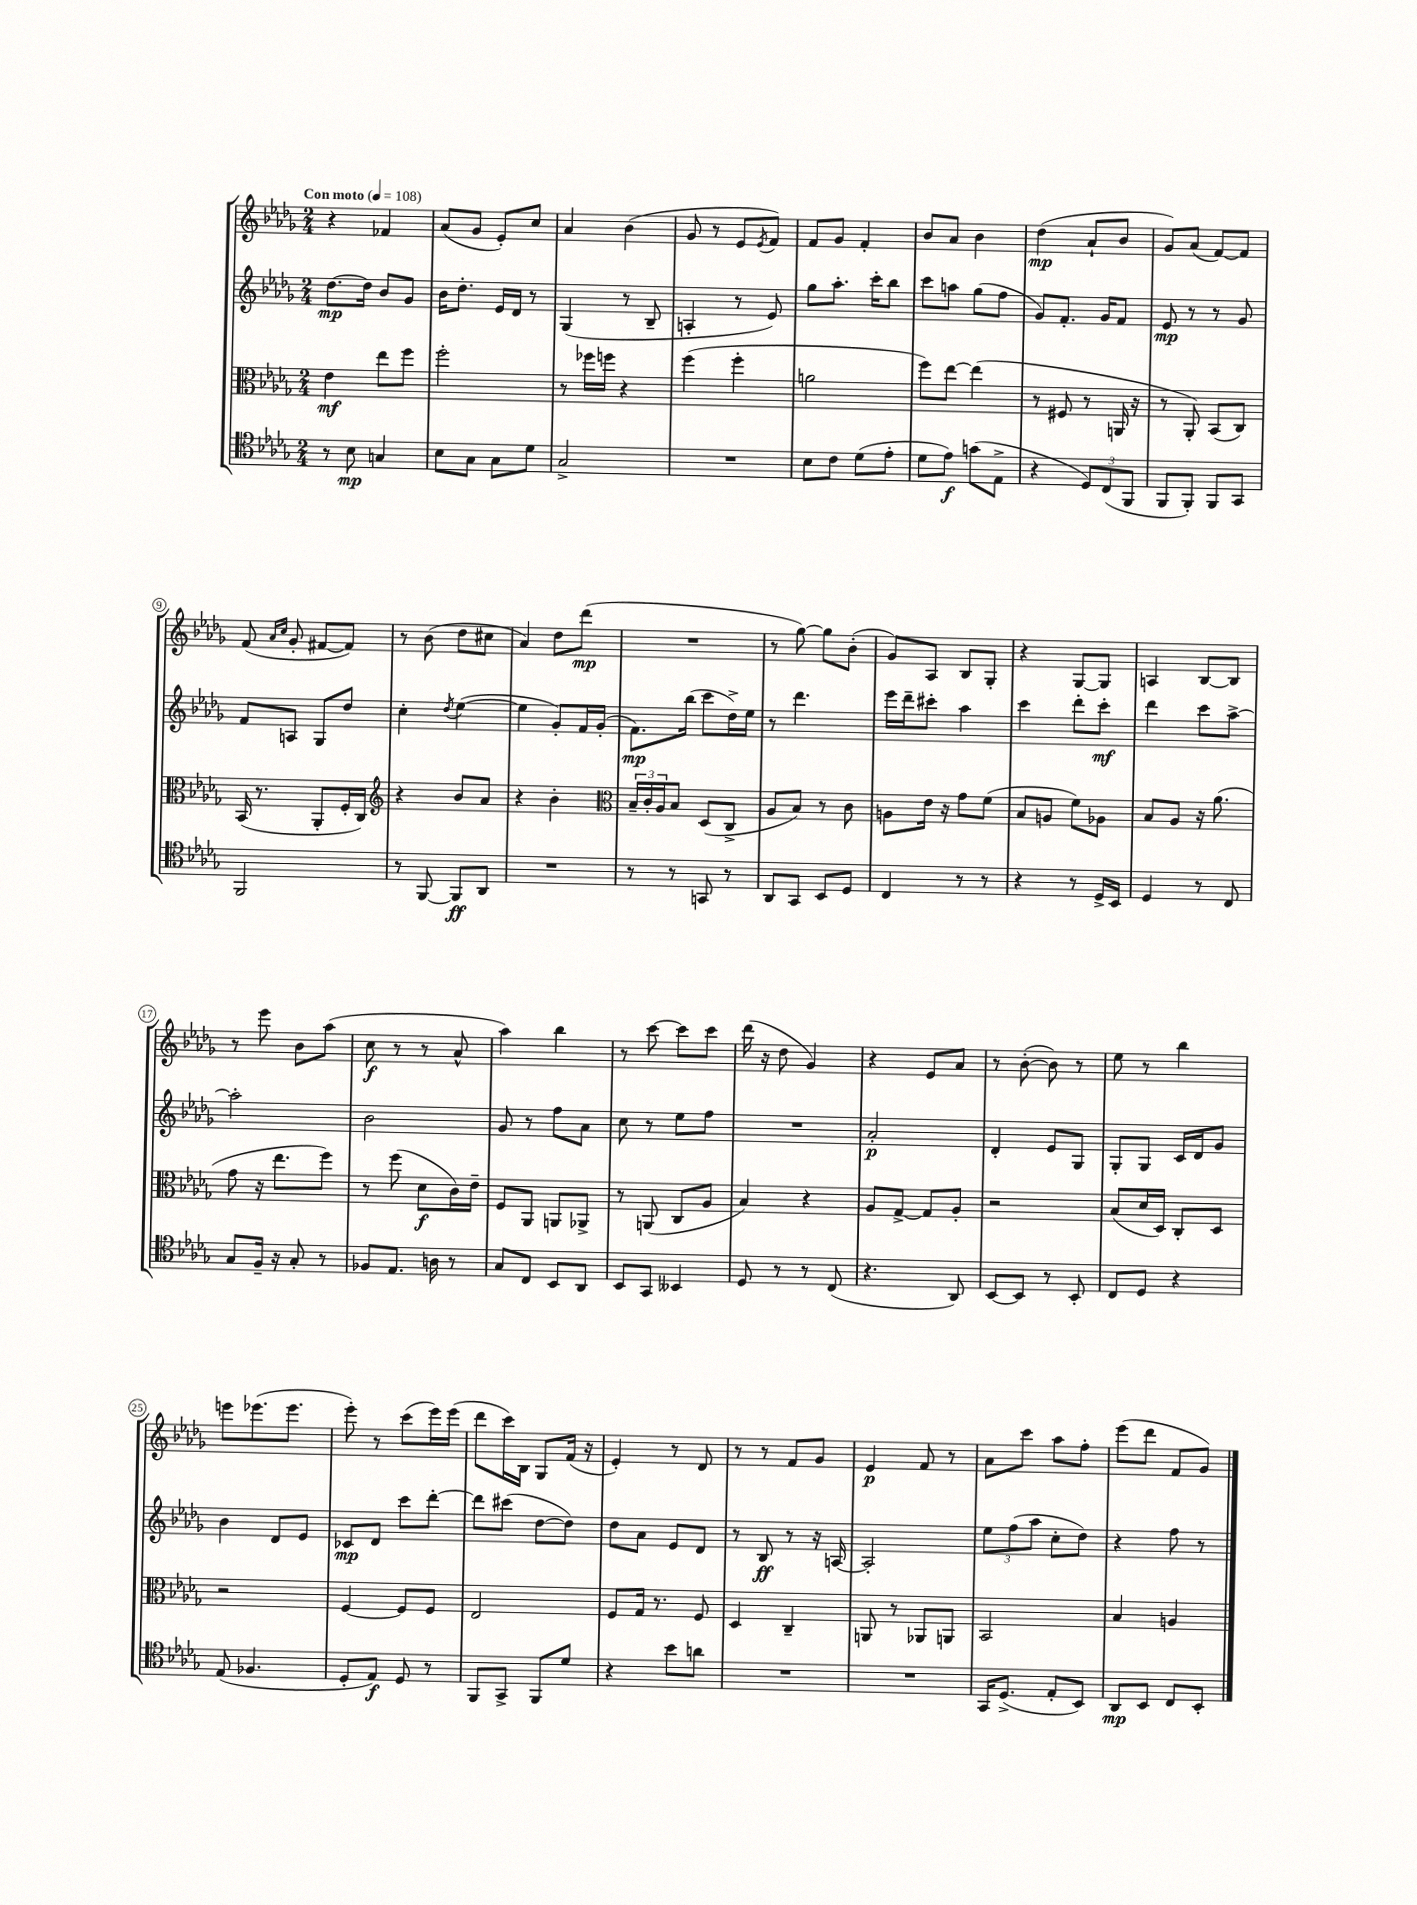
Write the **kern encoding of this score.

**kern	**dynam	**kern	**dynam	**kern	**dynam	**kern	**dynam
*part4	*part4	*part3	*part3	*part2	*part2	*part1	*part1
*staff4	*staff4	*staff3	*staff3	*staff2	*staff2	*staff1	*staff1
*clefC4	*	*clefC3	*	*clefG2	*	*clefG2	*
*k[b-e-a-d-g-]	*	*k[b-e-a-d-g-]	*	*k[b-e-a-d-g-]	*	*k[b-e-a-d-g-]	*
*M2/4	*	*M2/4	*	*M2/4	*	*M2/4	*
*MM108	*	*MM108	*	*MM108	*	*MM108	*
=1	=1	=1	=1	=1	=1	=1	=1
!	!	!	!	!	!	!LO:TX:a:B:t=Con moto	!
8r	.	4e-\	mf	[8.dd-\L	mp	4r	.
8B-\	mp	.	.	.	.	.	.
.	.	.	.	16dd-\Jk]	.	.	.
4Gn/	.	8ee-\L	.	8b-/L	.	4f-X/	.
.	.	8ff\J	.	8g-/J	.	.	.
=2	=2	=2	=2	=2	=2	=2	=2
8B-\L	.	2ff'\	.	16b-\KL	.	(8a-/L	.
.	.	.	.	8.dd-'\J	.	.	.
8G-\J	.	.	.	.	.	8g-/J	.
8G-\L	.	.	.	16e-/LL	.	8e-'/L)	.
.	.	.	.	16d-/JJ	.	.	.
8d-\J	.	.	.	8r	.	8cc/J	.
=3	=3	=3	=3	=3	=3	=3	=3
2G-^/	.	8r	.	(4G-/	.	4a-/	.
.	.	16ff-X\LL	.	.	.	.	.
.	.	16ffn\JJ	.	.	.	.	.
.	.	4r	.	8r	.	(4b-\	.
.	.	.	.	8B-~/	.	.	.
=4	=4	=4	=4	=4	=4	=4	=4
2r	.	(4ff\	.	4An'/	.	8g-/	.
.	.	.	.	.	.	8r	.
.	.	4ff'\	.	8r	.	8e-/L	.
.	.	.	.	.	.	8qe-/	.
.	.	.	.	8e-/)	.	8f/J)	.
=5	=5	=5	=5	=5	=5	=5	=5
8B-\L	.	2an\	.	8gg-\L	.	8f/L	.
8c\J	.	.	.	8.aa-'\J	.	8g-/J	.
(8d-\L	.	.	.	.	.	4f'/	.
.	.	.	.	16ccc'\KL	.	.	.
8e-'\J	.	.	.	8bb-\J	.	.	.
=6	=6	=6	=6	=6	=6	=6	=6
8d-\L	.	8ff\L)	.	8ccc\L	.	8b-/L	.
8e-\J)	f	[8ee-\J	.	8aan\J	.	8a-/J	.
(8gn\L	.	(4ee-\]	.	(8gg-\L	.	4b-\	.
8E-^\J	.	.	.	8ff\J	.	.	.
=7	=7	=7	=7	=7	=7	=7	=7
4r	.	8r	.	8g-/L)	.	(4dd-\	mp
.	.	8F#X/	.	8.f'/J	.	.	.
12D-/L)	.	8r	.	.	.	8a-`/L	.
.	.	.	.	16g-/KL	.	.	.
(12C/	.	.	.	.	.	.	.
.	.	16AAn/	.	8f/J	.	8b-/J	.
12FF/J	.	.	.	.	.	.	.
.	.	16r	.	.	.	.	.
=8	=8	=8	=8	=8	=8	=8	=8
8FF/L	.	8r	.	8e-/	mp	8g-/L)	.
8FF'/J)	.	8AA-'/)	.	8r	.	(8a-/J	.
8FF/L	.	(8BB-/L	.	8r	.	[8f/L)	.
8GG-/J	.	8C/J)	.	8g-/	.	8f/J]	.
!!LO:LB:g=z
=9	=9	=9	=9	=9	=9	=9	=9
2FF/	.	(16BB-/	.	8f/L	.	(8f/	.
.	.	8.r	.	.	.	.	.
.	.	.	.	.	.	16qqa-/LL	.
.	.	.	.	.	.	16qqcc/JJ	.
.	.	.	.	8An/J	.	8g-'/	.
.	.	8AA-'/L	.	8G-/L	.	[8f#X/L	.
.	.	16F'/L	.	8dd-/J	.	8f#/J])	.
.	.	16C/JJ)	.	.	.	.	.
=10	=10	=10	=10	=10	=10	=10	=10
*	*	*clefG2	*	*	*	*	*
8r	.	4r	.	4cc'\	.	8r	.
[8FF/	.	.	.	.	.	(8b-\	.
.	.	.	.	8qdd-/	.	.	.
8FF/L]	ff	8b-/L	.	([4ee-\	.	8dd-\L	.
8AA-/J	.	8a-/J	.	.	.	8cc#X\J	.
=11	=11	=11	=11	=11	=11	=11	=11
2r	.	4r	.	4ee-\]	.	4a-/)	.
.	.	4b-'\	.	8g-'/L)	.	8dd-\L	.
.	.	.	.	16f/L	.	(8ddd-\J	mp
.	.	.	.	(16g-'/JJ	.	.	.
=12	=12	=12	=12	=12	=12	=12	=12
*	*	*clefC3	*	*	*	*	*
8r	.	24B-~/LL	.	8.f\L)	mp	2r	.
.	.	24c'/	.	.	.	.	.
.	.	24A-/J	.	.	.	.	.
8r	.	8B-/J	.	.	.	.	.
.	.	.	.	(16bb-\Jk	.	.	.
8GGn/	.	(8D-/L	.	8ccc\L	.	.	.
8r	.	8C^/J	.	16dd-^\L)	.	.	.
.	.	.	.	16ee-\JJ	.	.	.
=13	=13	=13	=13	=13	=13	=13	=13
8AA-/L	.	8A-/L	.	8r	.	8r	.
8GG-/J	.	8B-/J)	.	4.ddd-\	.	[8gg-\)	.
8BB-/L	.	8r	.	.	.	8gg-\L]	.
8D-/J	.	8c\	.	.	.	(8b-'\J	.
=14	=14	=14	=14	=14	=14	=14	=14
4C/	.	8An\L	.	16eee-\LL	.	8g-/L)	.
.	.	.	.	16ddd-~\J	.	.	.
.	.	16e-\Jk	.	8ccc#X'\J	.	8A-/J	.
.	.	16r	.	.	.	.	.
8r	.	8g-\L	.	4aa-\	.	8B-/L	.
8r	.	(8f\J	.	.	.	8G-'/J	.
=15	=15	=15	=15	=15	=15	=15	=15
4r	.	8B-/L	.	4ccc\	.	4r	.
.	.	8An/J	.	.	.	.	.
8r	.	8f\L)	.	8ddd-'\L	.	[8G-/L	.
16D-^/LL	.	8A-X\J	.	8ccc'\J	mf	8G-/J]	.
16BB-/JJ	.	.	.	.	.	.	.
=16	=16	=16	=16	=16	=16	=16	=16
4D-/	.	8B-/L	.	4ddd-\	.	4An/	.
.	.	8A-/J	.	.	.	.	.
8r	.	16r	.	8ccc\L	.	[8B-/L	.
.	.	(8.a-\	.	.	.	.	.
8C/	.	.	.	[8aa-^\J	.	8B-/J]	.
!!LO:LB:g=z
=17	=17	=17	=17	=17	=17	=17	=17
8G-/L	.	8g-\	.	2aa-'\]	.	8r	.
16F~/Jk	.	16r	.	.	.	8eee-\	.
16r	.	8.ee-\L	.	.	.	.	.
8G-'/	.	.	.	.	.	8b-\L	.
8r	.	8ff\J)	.	.	.	(8aa-\J	.
=18	=18	=18	=18	=18	=18	=18	=18
8F-X/L	.	8r	.	2b-\	.	8cc\	f
8.E-/J	.	(8ff\	.	.	.	8r	.
.	.	8d-\L	f	.	.	8r	.
16An\	.	.	.	.	.	.	.
8r	.	16c\L)	.	.	.	8a-^^/	.
.	.	16e-~\JJ	.	.	.	.	.
=19	=19	=19	=19	=19	=19	=19	=19
8G-/L	.	8F/L	.	8g-/	.	4aa-\)	.
8C/J	.	8AA-/J	.	8r	.	.	.
8BB-/L	.	8AAn/L	.	8ff\L	.	4bb-\	.
8AA-/J	.	8AA-X^/J	.	8a-\J	.	.	.
=20	=20	=20	=20	=20	=20	=20	=20
8BB-/L	.	8r	.	8cc\	.	8r	.
8GG-/J	.	(8AAn/	.	8r	.	[8ccc\	.
4BB--X/	.	8C/L	.	8ee-\L	.	8ccc\L]	.
.	.	8A-/J	.	8ff\J	.	8ccc\J	.
=21	=21	=21	=21	=21	=21	=21	=21
8D-/	.	4B-/)	.	2r	.	(16ddd-\	.
.	.	.	.	.	.	16r	.
8r	.	.	.	.	.	8dd-\	.
8r	.	4r	.	.	.	4g-/)	.
(8C/	.	.	.	.	.	.	.
=22	=22	=22	=22	=22	=22	=22	=22
4.r	.	8A-/L	.	2a-'/	p	4r	.
.	.	[8G-^/J	.	.	.	.	.
.	.	8G-/L]	.	.	.	8e-/L	.
8AA-/)	.	8A-'/J	.	.	.	8a-/J	.
=23	=23	=23	=23	=23	=23	=23	=23
[8BB-/L	.	2r	.	4d-'/	.	8r	.
8BB-/J]	.	.	.	.	.	([8b-'\	.
8r	.	.	.	8e-/L	.	8b-\])	.
8BB-'/	.	.	.	8G-/J	.	8r	.
=24	=24	=24	=24	=24	=24	=24	=24
8C/L	.	(8B-/L	.	8G-'/L	.	8ee-\	.
8D-/J	.	16d-/L	.	8G-/J	.	8r	.
.	.	16D-/JJ)	.	.	.	.	.
4r	.	8C'/L	.	16c/LL	.	4bb-\	.
.	.	.	.	16d-/J	.	.	.
.	.	8D-/J	.	8g-/J	.	.	.
!!LO:LB:g=z
=25	=25	=25	=25	=25	=25	=25	=25
(8E-/	.	2r	.	4b-\	.	8eeen\L	.
4.F-X/	.	.	.	.	.	(8.eee-X\	.
.	.	.	.	8d-/L	.	.	.
.	.	.	.	.	.	8.eee-\J	.
.	.	.	.	8e-/J	.	.	.
=26	=26	=26	=26	=26	=26	=26	=26
8D-'/L	.	[4F/	.	8c-X/L	mp	8eee-'\)	.
8E-/J)	f	.	.	8d-/J	.	8r	.
8D-/	.	8F/L]	.	8ccc\L	.	(8ccc\L	.
8r	.	8F/J	.	[8ddd-'\J	.	16eee-\L)	.
.	.	.	.	.	.	(16eee-\JJ	.
=27	=27	=27	=27	=27	=27	=27	=27
8FF/L	.	2E-/	.	8ddd-\L]	.	8ddd-\L	.
8GG-^/J	.	.	.	(8ccc#X\J	.	16ccc\L)	.
.	.	.	.	.	.	16B-\JJ	.
8FF/L	.	.	.	[8dd-\L	.	8G-/L	.
8d-/J	.	.	.	8dd-\J])	.	(16f/Jk	.
.	.	.	.	.	.	16r	.
=28	=28	=28	=28	=28	=28	=28	=28
4r	.	8F/L	.	8dd-\L	.	4e-'/)	.
.	.	16G-/Jk	.	8a-\J	.	.	.
.	.	8.r	.	.	.	.	.
8b-\L	.	.	.	8e-/L	.	8r	.
8an\J	.	8F/	.	8d-/J	.	8d-/	.
=29	=29	=29	=29	=29	=29	=29	=29
2r	.	4D-/	.	8r	.	8r	.
.	.	.	.	8B-/	ff	8r	.
.	.	4C~/	.	8r	.	8f/L	.
.	.	.	.	16r	.	8g-/J	.
.	.	.	.	[16An/	.	.	.
=30	=30	=30	=30	=30	=30	=30	=30
2r	.	8AAn/	.	2A'/]	.	4e-/	p
.	.	8r	.	.	.	.	.
.	.	8AA-X/L	.	.	.	8f/	.
.	.	8AAn/J	.	.	.	8r	.
=31	=31	=31	=31	=31	=31	=31	=31
16GG-/KL	.	2BB-/	.	12ee-\L	.	8a-\L	.
(8.D-^/J	.	.	.	.	.	.	.
.	.	.	.	(12ff\	.	.	.
.	.	.	.	.	.	8ccc\J	.
.	.	.	.	12aa-\J	.	.	.
8E-'/L	.	.	.	8cc'\L	.	8aa-\L	.
8BB-/J)	.	.	.	8dd-\J)	.	8ff'\J	.
=32	=32	=32	=32	=32	=32	=32	=32
8AA-/L	mp	4B-/	.	4r	.	(8eee-\L	.
8BB-/J	.	.	.	.	.	8ddd-\J	.
8C/L	.	4An/	.	8ff\	.	8f/L	.
8BB-'/J	.	.	.	8r	.	8g-/J)	.
==	==	==	==	==	==	==	==
*-	*-	*-	*-	*-	*-	*-	*-
